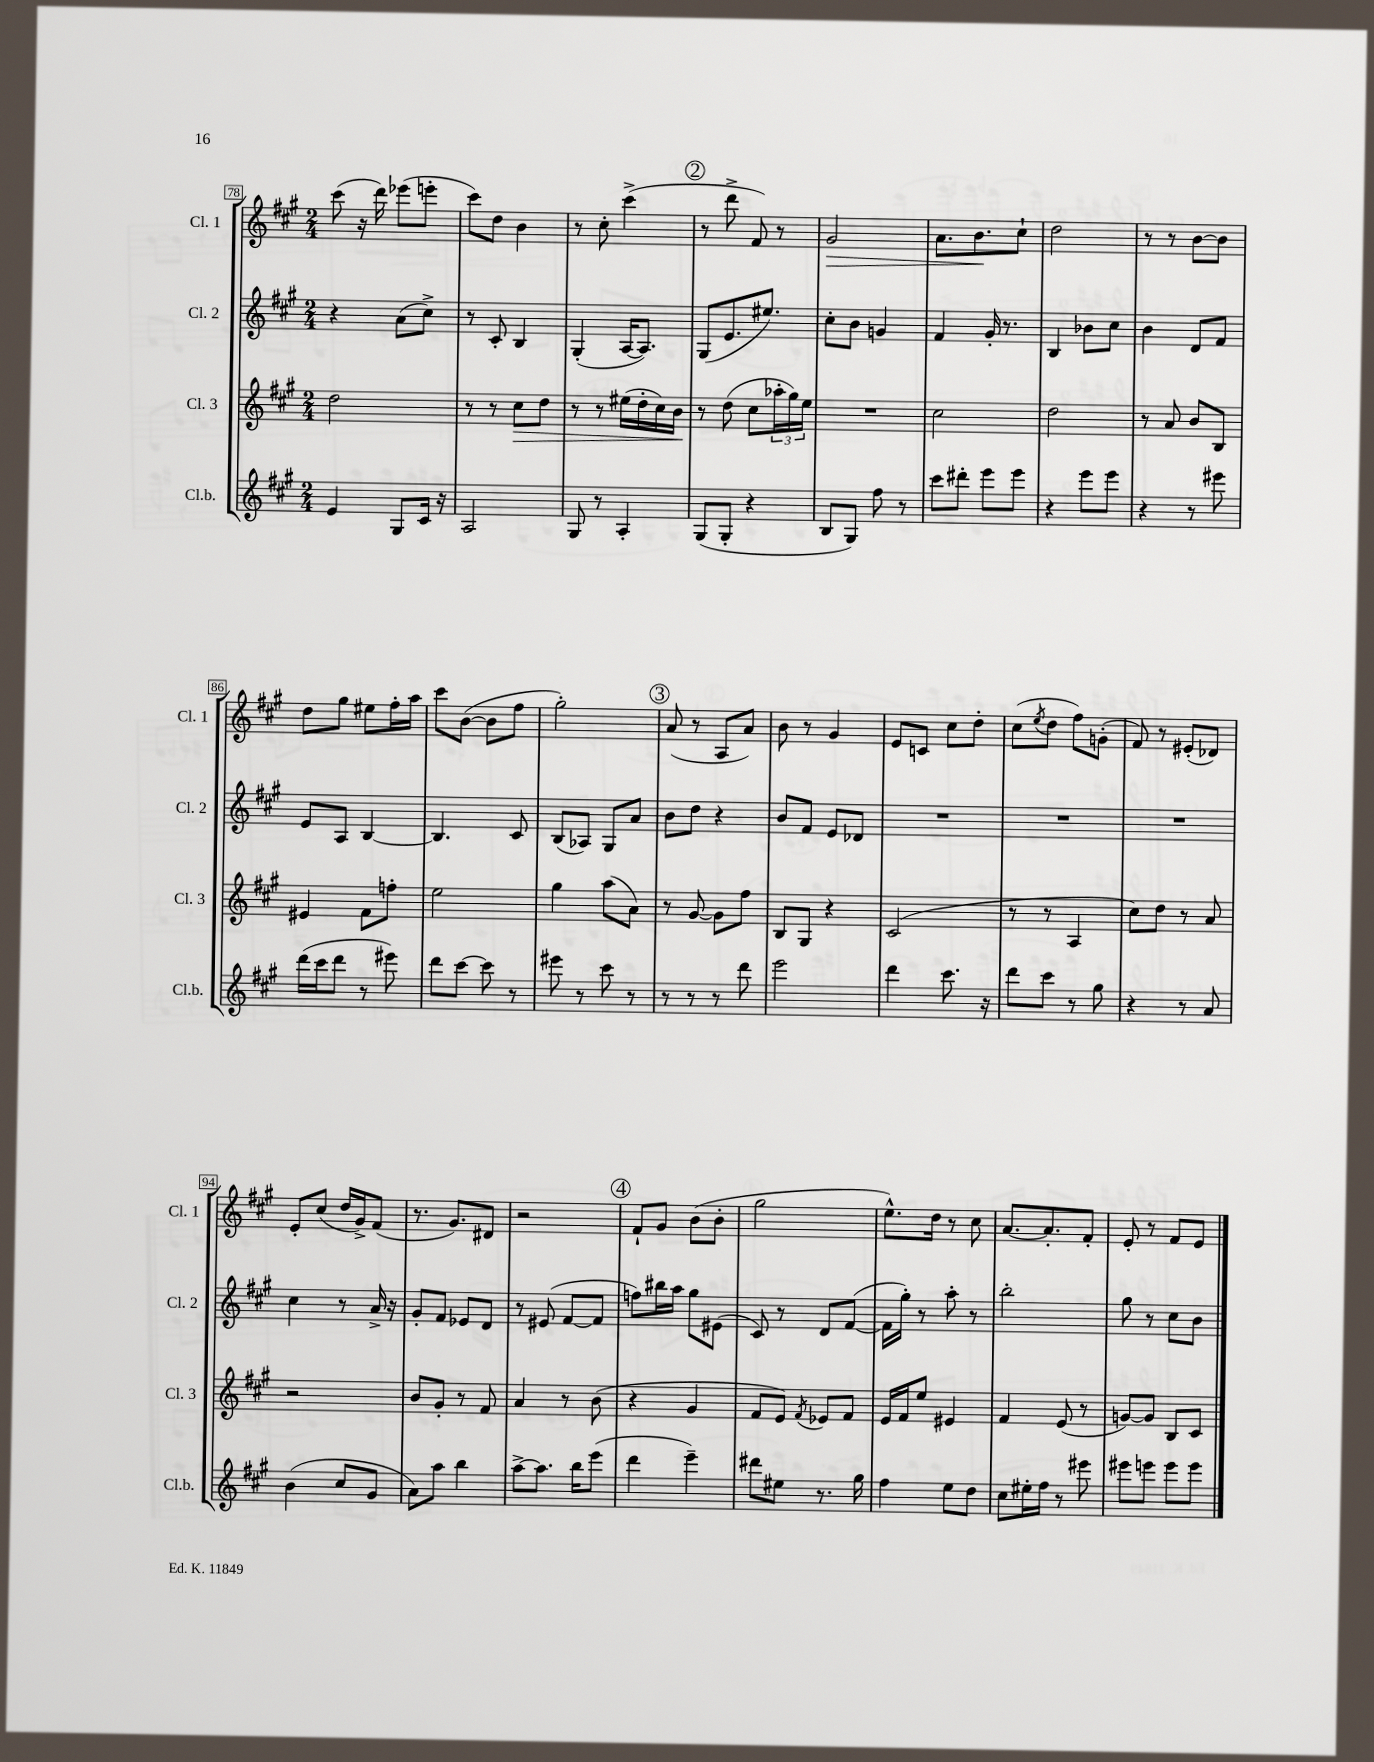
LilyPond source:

<<
\new StaffGroup <<
\new Staff = "s0" \with { instrumentName = "Cl. 1" shortInstrumentName = "Cl. 1" } {
    \clef treble \key a \major \numericTimeSignature \time 2/4
    cis'''8( r16 d'''16) ees'''8( e'''8-. |
    cis'''8) d''8 b'4 |
    r8 cis''8-. cis'''4->( |
    \mark \markup { \circle "2" } r8 d'''8-> fis'8) r8 |
    gis'2\> |
    a'8. b'8.\! cis''8-! |
    d''2 |
    r8 r8 b'8~ b'8 |
    d''8 gis''8 eis''8 fis''16-. a''16 |
    cis'''8 b'8~( b'8 fis''8 |
    gis''2-.) |
    \mark \markup { \circle "3" } a'8( r8 a8 a'8) |
    b'8 r8 gis'4 |
    e'8 c'8 cis''8 d''8-. |
    cis''8( \acciaccatura { e''8 } d''8 fis''8) g'8-.( |
    fis'8) r8 eis'8-.( des'8) |
    e'8-. cis''8( d''16 gis'16->) fis'8( |
    r8. gis'8.) dis'8 |
    r2 |
    \mark \markup { \circle "4" } fis'8-! gis'8 b'8( b'8-. |
    gis''2 |
    e''8.-^) d''16 r8 cis''8 |
    a'8.~ a'8.-. fis'8-. |
    e'8-. r8 fis'8 e'8 \bar "|." |
}
\new Staff = "s1" \with { instrumentName = "Cl. 2" shortInstrumentName = "Cl. 2" } {
    \clef treble \key a \major \numericTimeSignature \time 2/4
    r4 a'8( cis''8->) |
    r8 cis'8-. b4 |
    gis4-.( a16~ a8.) |
    \mark \markup { \circle "2" } gis8( e'8. eis''8.) |
    cis''8-. b'8 g'4 |
    fis'4 gis'16-. r8. |
    b4 bes'8 cis''8 |
    b'4 d'8 fis'8 |
    e'8 a8 b4~ |
    b4. cis'8 |
    b8( aes8) gis8 a'8 |
    \mark \markup { \circle "3" } b'8 d''8 r4 |
    b'8 fis'8 e'8 des'8 |
    R2 |
    R2 |
    R2 |
    cis''4 r8 a'16-> r16 |
    gis'8-. fis'8 ees'8 d'8 |
    r8 eis'8( fis'8~ fis'8 |
    \mark \markup { \circle "4" } f''8) bis''16 a''16 gis''8 eis'8( |
    cis'8) r8 d'8 fis'8~( |
    fis'16 gis''16-.) r8 a''8-. r8 |
    b''2-. |
    gis''8 r8 cis''8 b'8 \bar "|." |
}
\new Staff = "s2" \with { instrumentName = "Cl. 3" shortInstrumentName = "Cl. 3" } {
    \clef treble \key a \major \numericTimeSignature \time 2/4
    d''2 |
    r8 r8 cis''8\> d''8 |
    r8 r8 eis''16( d''16-. cis''16) b'16\! |
    \mark \markup { \circle "2" } r8 d''8( cis''8 \tuplet 3/2 { aes''16-. gis''16) e''16 } |
    R2 |
    cis''2 |
    d''2 |
    r8 a'8 b'8 b8 |
    eis'4 fis'8 f''8-. |
    e''2 |
    gis''4 a''8( a'8) |
    \mark \markup { \circle "3" } r8 gis'8~ gis'8 fis''8 |
    b8 gis8 r4 |
    cis'2( |
    r8 r8 a4 |
    cis''8) d''8 r8 a'8 |
    r2 |
    b'8 gis'8-. r8 fis'8 |
    a'4 r8 b'8( |
    \mark \markup { \circle "4" } r4 gis'4 |
    fis'8 e'8) \acciaccatura { fis'8 } ees'8 fis'8 |
    e'16 fis'16 e''8 eis'4 |
    fis'4 e'8( r8 |
    g'8~) g'8 b8 cis'8 \bar "|." |
}
\new Staff = "s3" \with { instrumentName = "Cl.b." shortInstrumentName = "Cl.b." } {
    \clef treble \key a \major \numericTimeSignature \time 2/4
    e'4 gis8 cis'16 r16 |
    a2 |
    gis8 r8 a4-. |
    \mark \markup { \circle "2" } gis8( gis8-. r4 |
    b8 gis8) fis''8 r8 |
    cis'''8 dis'''8-. e'''8 e'''8 |
    r4 e'''8 e'''8 |
    r4 r8 eis'''8 |
    d'''16( cis'''16 d'''8 r8 eis'''8) |
    d'''8 cis'''8~ cis'''8 r8 |
    eis'''8 r8 cis'''8 r8 |
    \mark \markup { \circle "3" } r8 r8 r8 d'''8 |
    e'''2 |
    d'''4 cis'''8. r16 |
    d'''8 cis'''8 r8 gis''8 |
    r4 r8 a'8 |
    b'4( cis''8 gis'8 |
    a'8) a''8 b''4 |
    a''8~-> a''8. b''16 e'''8( |
    \mark \markup { \circle "4" } d'''4 e'''4--) |
    dis'''8 eis''8 r8. gis''16 |
    fis''4 e''8 d''8 |
    cis''8 eis''16-. fis''16 r8 eis'''8 |
    eis'''8 e'''8 e'''8 e'''8 \bar "|." |
}
>>
>>
\layout { \context { \Score currentBarNumber = #78 \override BarNumber.stencil = #(make-stencil-boxer 0.1 0.3 ly:text-interface::print) } }
